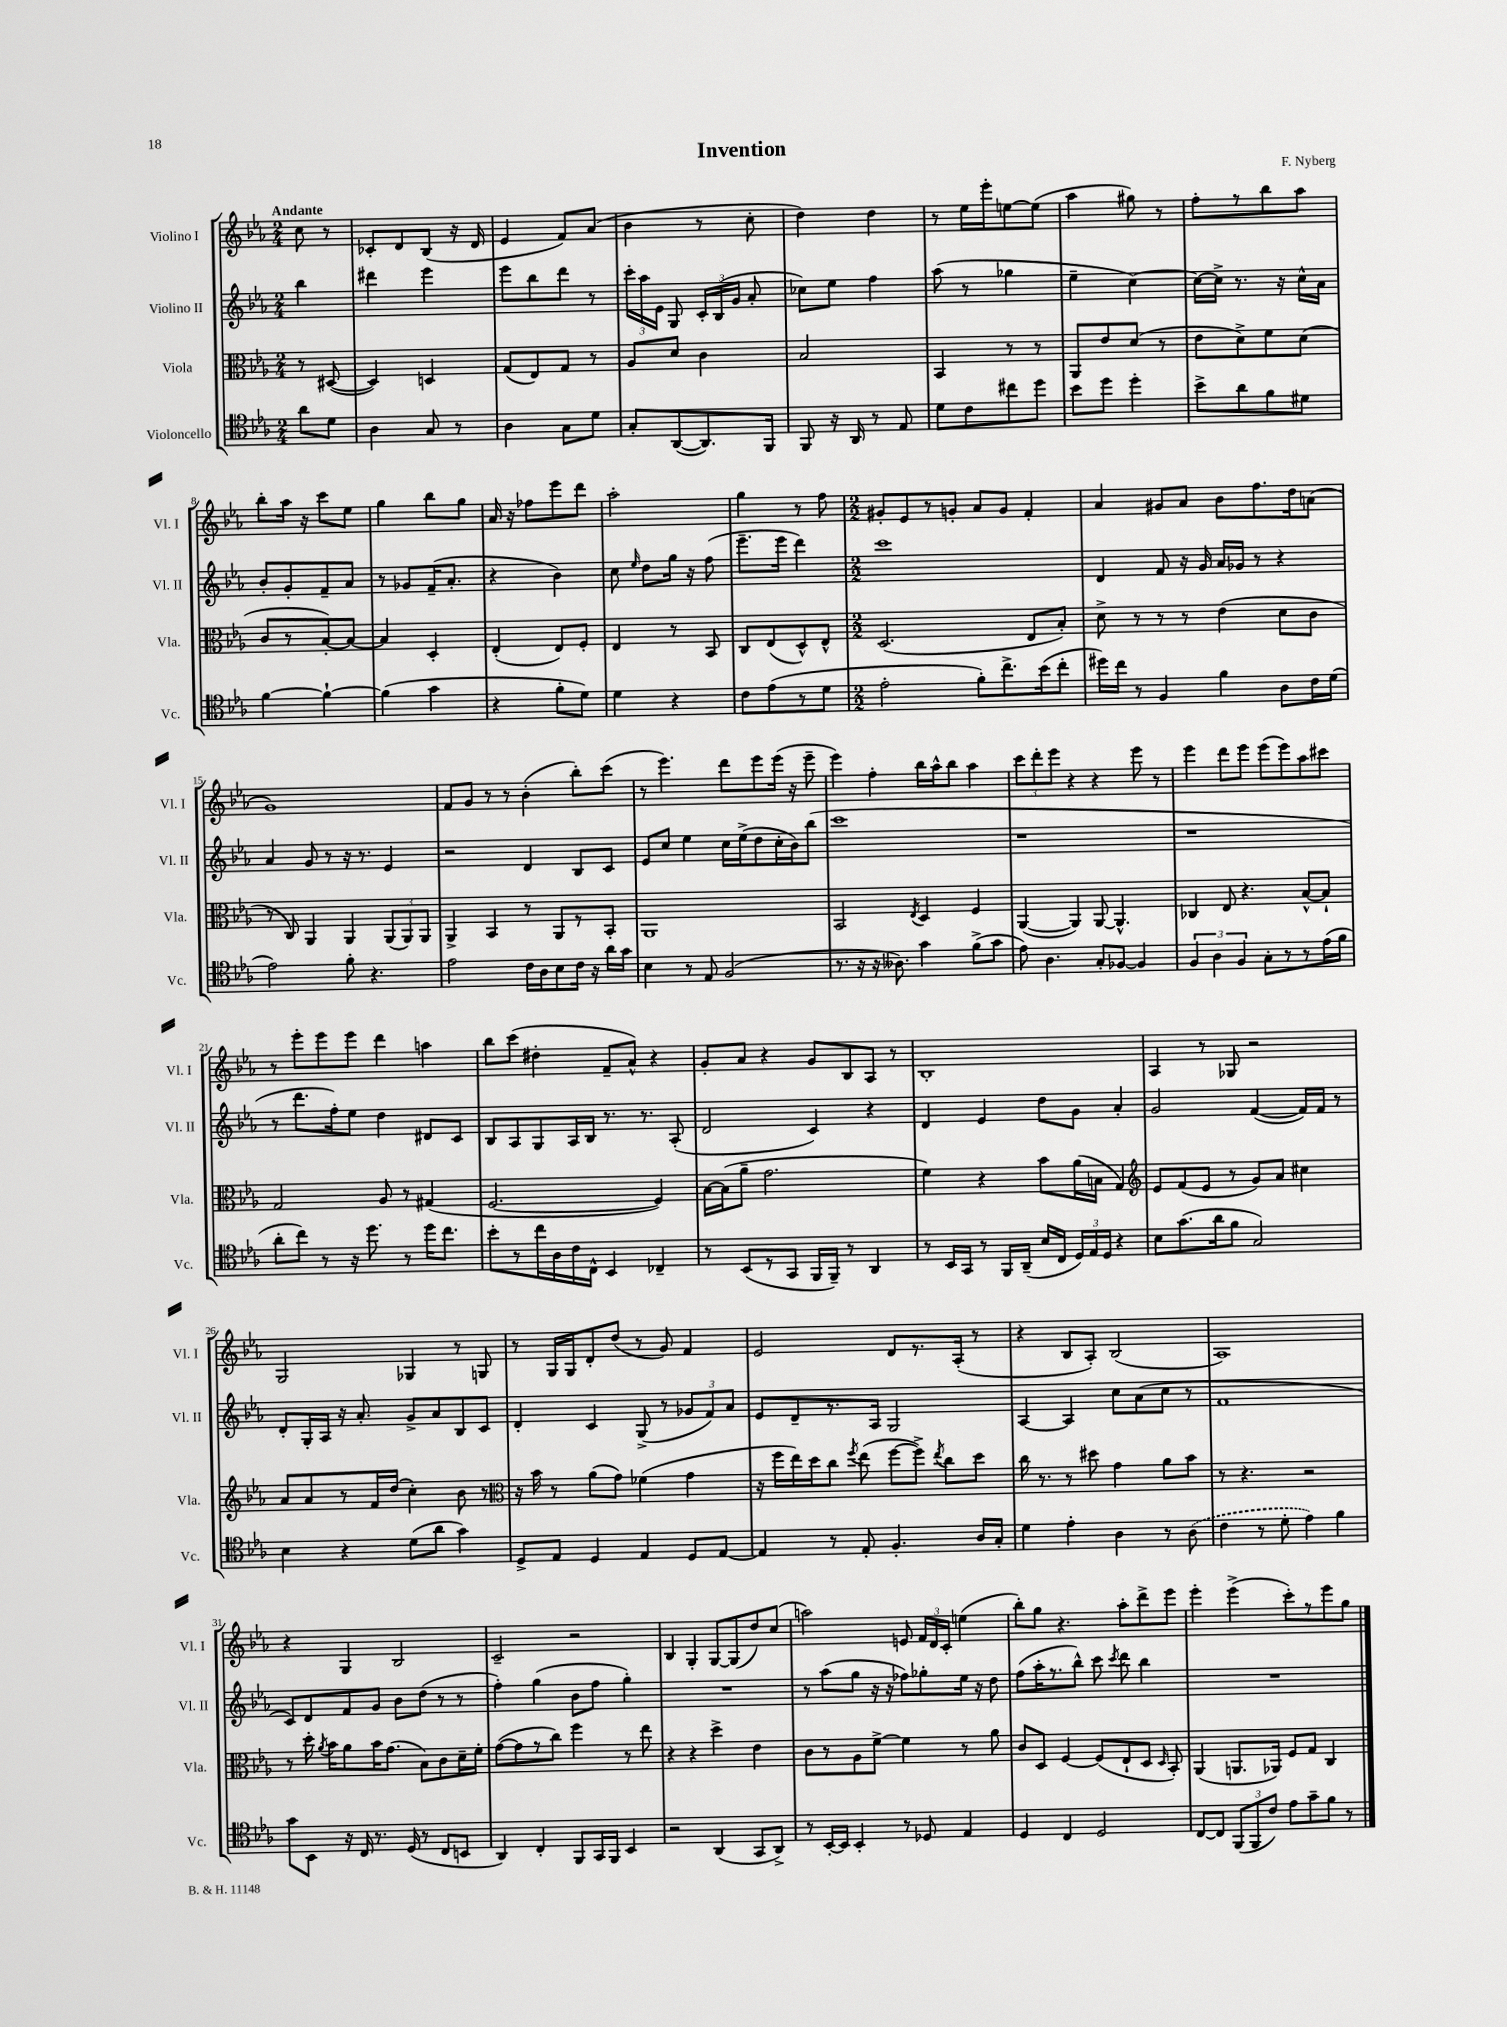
\header { title = "Invention" composer = "F. Nyberg" }
<<
\new StaffGroup <<
\new Staff = "s0" \with { instrumentName = "Violino I" shortInstrumentName = "Vl. I" } {
    \clef treble \key ees \major \numericTimeSignature \time 2/4 \partial 4 \tempo "Andante"
    \autoBeamOff c''8 r8 |
    ces'8[-. d'8 bes8]( r16 d'16 |
    ees'4 f'8[) aes'8]( |
    bes'4 r8 c''8-. |
    d''4) d''4 |
    r8 ees''16[ ees'''16-. e''8~ e''8]( |
    aes''4 gis''8) r8 |
    f''8[-. r8 bes''8 aes''8] |
    bes''8[-. aes''16] r16 c'''8[ ees''8] |
    g''4 bes''8[ g''8] |
    aes'16 r16 fes''8[ ees'''8 d'''8] |
    aes''2-. |
    g''4 r8 f''8 |
    \numericTimeSignature \time 2/2 gis'8[-. ees'8 r8 g'8]-. aes'8[ g'8] f'4-. |
    aes'4 gis'8[ aes'8] bes'8[ f''8. d''16 a'8]( |
    g'1) |
    f'8[ g'8] r8 r8 bes'4-.( bes''8[-.) c'''8]( |
    r8 ees'''4.) d'''8[ ees'''8 ees'''16]( r16 ees'''8-- |
    ees'''4) f''4-. bes''16[ aes''16-^ bes''8] aes''4 |
    \tuplet 3/2 { c'''8[ d'''8-. ees'''8] } r4 r4 ees'''8 r8 |
    ees'''4 d'''8[ ees'''8] ees'''8[( ees'''8) aes''8 cis'''8] |
    r8 ees'''8[-. ees'''8 ees'''8] d'''4 a''4 |
    bes''8[ c'''8]( dis''4-. f'8[-- aes'8]-^) r4 |
    g'8[-. aes'8] r4 g'8[ bes8 aes8] r8 |
    bes1-. |
    aes4 r8 ges8 r2 |
    g2 ges4 r8 g8 |
    r8 g16[ g16 d'8-. d''8]( r8 g'8) f'4 |
    ees'2 d'8[ r8. aes16]-.( r8 |
    r4 bes8[ aes8]-.) bes2( |
    aes1) |
    r4 g4 bes2 |
    c'2-- r2 |
    bes4 g4-. g8[~ g8( d''8) c''8]( |
    a''2) e'8 \tuplet 3/2 { f'16[ d'16 c'16]-. } e''4( |
    bes''8[-.) g''8] r4. aes''8[-. d'''8-> ees'''8] |
    ees'''4-. ees'''4->( c'''8[-.) r8 ees'''8 g''8] \bar "|." |
}
\new Staff = "s1" \with { instrumentName = "Violino II" shortInstrumentName = "Vl. II" } {
    \clef treble \key ees \major \numericTimeSignature \time 2/4 \partial 4
    \autoBeamOff bes''4 |
    dis'''4 ees'''4 |
    ees'''8[ bes''8 d'''8] r8 |
    \tuplet 3/2 { c'''16[-. aes''16 ees'16] } g8 \tuplet 3/2 { c'16[-. bes16( g'16] } aes'8-. |
    ces''8[) ees''8] f''4 |
    aes''8( r8 ges''4 |
    ees''4-- c''4~) |
    c''16[~ c''16]-> r8. r16 c''16[-^ aes'16] |
    bes'8[-. g'8-. f'8-- aes'8] |
    r8 ges'8[ f'16--( aes'8.]-. |
    r4 bes'4) |
    c''8 \grace { ees''16 } d''8[ g''16] r16 f''8( |
    ees'''8.[-- ees'''16] d'''4) |
    \numericTimeSignature \time 2/2 c'''1 |
    d'4 f'8 r16 g'16 aes'16[ ges'16] r8 r4 |
    aes'4 g'8 r8 r16 r8. ees'4 |
    r2 d'4 bes8[ c'8] |
    ees'8[ c''8] ees''4 c''16[ ees''16->( d''8 c''16-. bes'16) bes''8]( |
    c'''1 |
    r1 |
    r1 |
    r8 d'''8.[ f''16-.) ees''8] d''4 dis'8[ c'8] |
    bes8[ aes8 g8 aes16 bes16] r8. r8. aes8-.( |
    d'2 c'4) r4 |
    d'4 ees'4 d''8[ g'8] aes'4-. |
    g'2 f'4~( f'16[) f'16] r8 |
    d'8[-. g16-. aes16] r16 aes'8.-. g'8[-> aes'8 bes8 c'8] |
    d'4-. c'4 g8->( r8 \tuplet 3/2 { ges'8[ f'8) aes'8] } |
    ees'8[ d'8-- r8. aes16] g2 |
    aes4~ aes4 c''8[ aes'8( c''8] r8 |
    f'1 |
    c'8[) d'8 f'8 g'8] bes'8[ d''8]( r8 r8 |
    f''4-.) g''4( bes'8[ f''8] g''4-.) |
    R1 |
    r8 aes''8[( g''8] r16 r16 fes''8[) ges''8-. ees''16] r16 d''8 |
    f''8[( aes''16-. r8. bes''8]-^) c'''8 \acciaccatura { c'''8 } d'''8 bes''4 |
    R1 \bar "|." |
}
\new Staff = "s2" \with { instrumentName = "Viola" shortInstrumentName = "Vla." } {
    \clef alto \key ees \major \numericTimeSignature \time 2/4 \partial 4
    \autoBeamOff r8 dis8~( |
    dis4) d4 |
    g8[( ees8) g8] r8 |
    aes8[ d'8] c'4 |
    bes2 |
    bes,4 r8 r8 |
    aes,8[ ees'8 d'8]( r8 |
    ees'8[ d'8->) f'8 d'8]( |
    c'8[ r8 bes8~-.) bes8]~ |
    bes4 d4-. |
    ees4-.( ees8[) f8]-. |
    ees4 r8 bes,8 |
    c8[ ees8( d8-^) ees8]-^ |
    \numericTimeSignature \time 2/2 d2.( ees8[ bes8]-.) |
    d'8-> r8 r8 r8 ees'4( d'8[ c'8] |
    r8 c8) aes,4 aes,4 \tuplet 3/2 { aes,8[( aes,8) aes,8] } |
    aes,4-> bes,4 r8 aes,8[ r8 bes,8]-. |
    aes,1 |
    bes,2 \acciaccatura { ees8 } d4 f4 |
    aes,4~( aes,4) aes,8~ aes,4.-^ |
    ces4 ees8 r4. bes8[~-^ bes8]-! |
    g2 aes8 r8 gis4( |
    f2.~ f4) |
    bes16[~ bes16( aes'8]-- g'2. |
    f'4) r4 bes'8[ aes'16( b16] g4) |
    \clef treble ees'8[ f'8( ees'8] r8 g'8[) aes'8] cis''4 |
    aes'8[ aes'8 r8 f'16 d''16]( c''4-.) bes'8 r8 |
    \clef alto r16 bes'16 r8 aes'8[( g'8]) fes'4( g'4 |
    r16 f''16[ ees''16) d''16 c''8] \acciaccatura { f''8 } ees''8( f''8[~ f''8]->) \acciaccatura { ees''8 } c''8[ d''8] |
    c''16 r8. r8 dis''8 g'4 aes'8[ bes'8] |
    r8 r4. r2 |
    r8 d''16-. \acciaccatura { aes'8 } bes'16[ aes'8 bes'16 g'8.]( bes8[) c'8 d'16-- f'16]-. |
    g'8[~( g'8 r8 c''8]) f''4 r8 ees''8 |
    r4 r4 d''4-> ees'4 |
    c'8[ r8 aes8 f'8]~-> f'4 r8 aes'8 |
    c'8[ d8] f4~ f8[( ees8-! d8] \grace { d16 } bes,8-.) |
    aes,4( a,8.[ aes,16]) f8[ g8] c4 \bar "|." |
}
\new Staff = "s3" \with { instrumentName = "Violoncello" shortInstrumentName = "Vc." } {
    \clef tenor \key ees \major \numericTimeSignature \time 2/4 \partial 4
    \autoBeamOff aes'8[ d'8] |
    aes4 g8 r8 |
    aes4 g8[ d'8] |
    g8[-. aes,8~( aes,8.) f,16] |
    f,8 r16 aes,16 r8 ees8 |
    d'8[ c'8 cis''8 d''8] |
    bes'8[ d''8] d''4-. |
    bes'8[-> aes'8 f'8 dis'8] |
    f'4~ f'4~-! |
    f'4( g'4 |
    r4 f'8[-. d'8]) |
    d'4 r4 |
    c'8[ ees'8( r8 d'8] |
    \numericTimeSignature \time 2/2 ees'2-. f'8[-.) c''8.-> bes'16( c''8]-. |
    dis''16[) c''16] r8 f4 f'4 aes8[ c'16 d'16]( |
    ees'2) f'8-. r4. |
    ees'2 c'16[ aes16 bes8 c'16] r16 aes'16[ g'16] |
    bes4 r8 ees8 f2( |
    r8. r16 r16 aeses8.) g'4 f'8[->( g'8] |
    ees'8) aes4. g8[-. fes8]~ fes4 |
    \tuplet 3/2 { f4 aes4 f4 } g8[-. r8 r8 ees'16( f'16] |
    aes'8[-. c''8]) r8 r16 d''8. r8 d''16[ c''8.] |
    bes'8[-. r8 c''16 aes16 c'16 c16]-^ bes,4 ces4-- |
    r8 bes,8[( r8 g,8] f,16[ f,16]--) r8 aes,4 |
    r8 bes,16[ g,16] r8 f,16[ aes,16]--( bes16[ c16] \tuplet 3/2 { d16[) ees16 d16] } r4 |
    bes8[ g'8.( aes'16 f'8] g2) |
    bes4 r4 d'8[( aes'8] g'4) |
    d8[-> ees8] d4 ees4 d8[ ees8]~ |
    ees4 r8 ees8-. f4.-. aes16[ g16]-. |
    d'4 ees'4-. aes4 r8 \once \slurDashed aes8( |
    c'4 r8 d'8-. ees'4) f'4 |
    g'8[ bes,8] r16 c16 r8. d16( r8 c8[ b,8] |
    aes,4) c4-. f,8[ g,16 f,16] bes,4 |
    r2 aes,4( g,8[ aes,8]->) |
    r8 bes,16[~-. bes,16] bes,4-. r8 des8 ees4 |
    d4 c4 d2 |
    c8[~ c8] \tuplet 3/2 { f,8[( f,8 c'8]) } ees'8[ g'8-- f'8] r8 \bar "|." |
}
>>
>>
